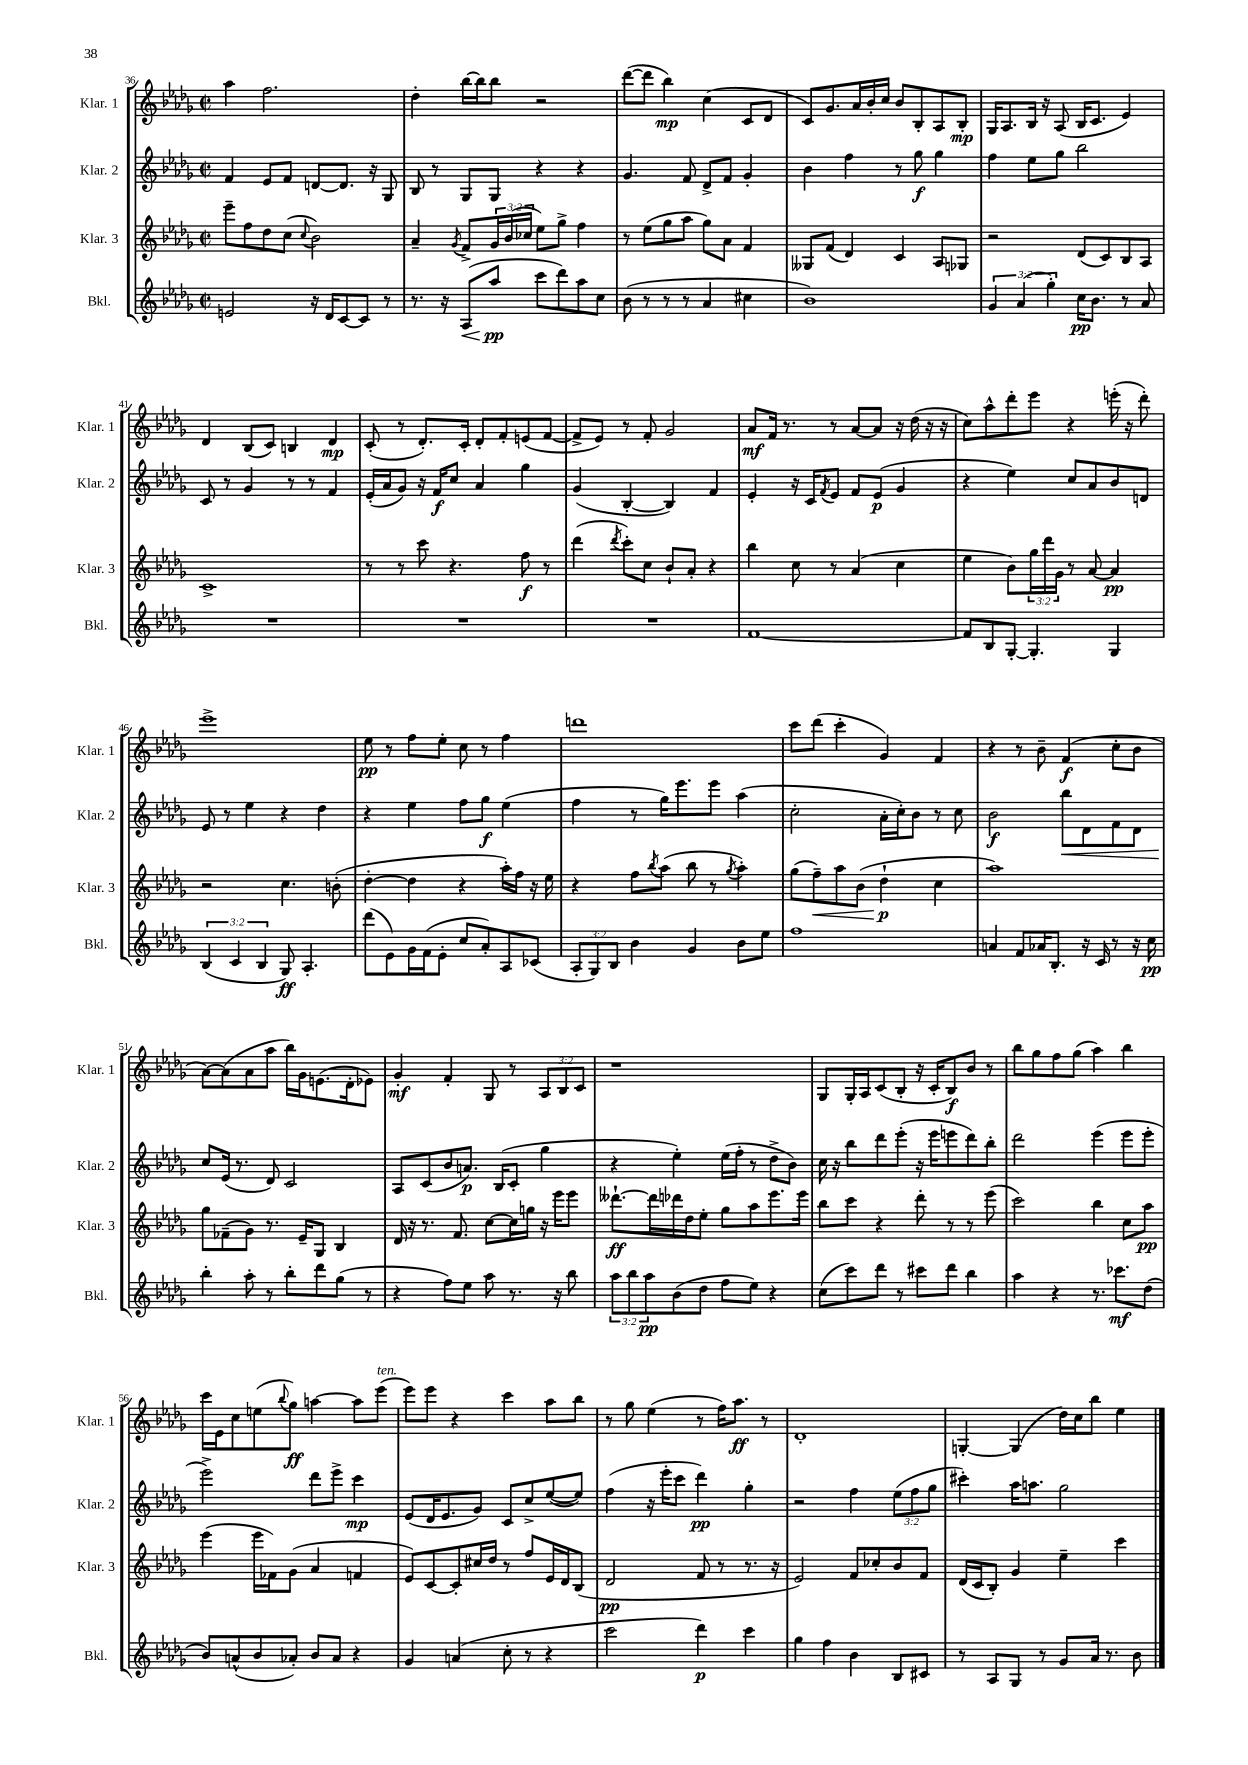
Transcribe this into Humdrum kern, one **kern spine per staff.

**kern	**kern	**kern	**kern
*staff4	*staff3	*staff2	*staff1
*clefG2	*clefG2	*clefG2	*clefG2
*k[b-e-a-d-g-]	*k[b-e-a-d-g-]	*k[b-e-a-d-g-]	*k[b-e-a-d-g-]
*M2/2	*M2/2	*M2/2	*M2/2
*met(c|)	*met(c|)	*met(c|)	*met(c|)
2e	8eee-~	4f	4aa-
.	8ff	.	.
.	8dd-	8e-	2.ff
.	(8cc	8f	.
.	8qqcc	.	.
16r	2b-)	[8d	.
16d-	.	.	.
[8c	.	8.d]	.
8c]	.	.	.
.	.	16r	.
8r	.	8G-	.
=	=	=	=
8.r	4a-~	8B-	4dd-'
.	.	8r	.
16r	.	.	.
.	8qg-	.	.
(8A-	8f^	8G-	[16bb-
.	.	.	16bb-]
8aa-	24g-	8G-	8bb-
.	(24b-	.	.
.	24cc-	.	.
8ccc	8ee-)	4r	2r
8ddd-)	8gg-^	.	.
8aa-	4ff	4r	.
8cc	.	.	.
=	=	=	=
(8b-	8r	4.g-	([8ddd-
8r	(8ee-	.	8ddd-]
8r	8gg-	.	4bb-)
8r	8aa-	8f	.
4a-	8gg-)	8d-^	(4cc
.	8a-	8f	.
4cc#	4f	4g-'	8c
.	.	.	8d-
=	=	=	=
1b-)	8G--	4b-	8c)
.	(8f	.	8.g-
.	4d-)	4ff	.
.	.	.	16a-
.	.	.	16b-'
.	.	.	16cc
.	4c	8r	8b-
.	.	8gg-	8B-'
.	8A-	4gg-	8A-
.	8G-	.	8B-'
=	=	=	=
6g-	2r	4ff	16G-
.	.	.	8.A-
(6a-	.	.	.
.	.	8ee-	16B-
.	.	.	16r
6gg-')	.	.	.
.	.	8gg-	(8A-
16cc	(8d-	2bb-	16B-
8.b-	.	.	8.c
.	8c)	.	.
8r	8B-	.	4e-)
8a-	8A-	.	.
=	=	=	=
1r	1c^	8c	4d-
.	.	8r	.
.	.	4g-	(8B-
.	.	.	8c)
.	.	8r	4B
.	.	8r	.
.	.	4f	4d-
=	=	=	=
1r	8r	(16e-'	(8c'
.	.	16a-	.
.	8r	8g-)	8r
.	8ccc	16r	8.d-')
.	.	16f	.
.	4.r	8cc	.
.	.	.	16c'
.	.	4a-	8d-'
.	.	.	8f'
.	8ff	4gg-	(8e
.	8r	.	[8f
=	=	=	=
1r	(4ddd-	(4g-	8f^]
.	.	.	8e-)
.	8qddd-	.	.
.	8ccc')	[4B-'	8r
.	8cc	.	8f'
.	8b-`	4B-])	2g-
.	8a-'	.	.
.	4r	4f	.
=	=	=	=
[1f	4bb-	4e-'	8a-
.	.	.	16f
.	.	.	8.r
.	8cc	16r	.
.	.	16c	.
.	.	8qf	.
.	8r	8e-	8r
.	(4a-	8f	[8a-
.	.	(8e-	8a-]
.	4cc	4g-	16r
.	.	.	(16dd-
.	.	.	16r
.	.	.	16r
=	=	=	=
8f]	4ee-	4r	8cc)
8B-	.	.	8aa-^^
[8G-'	8b-)	4ee-)	8ddd-'
4.G-']	24gg-	.	8eee-
.	24ddd-	.	.
.	24g-	.	.
.	8r	8cc	4r
.	[8a-	8a-	.
4G-	4a-]	8b-	(16eee'
.	.	.	16r
.	.	8d	8ddd-')
=	=	=	=
(6B-	2r	8e-	1eee-^
.	.	8r	.
6c	.	.	.
.	.	4ee-	.
6B-	.	.	.
8G-)	4.cc	4r	.
4.A-'	.	.	.
.	.	4dd-	.
.	(8b'	.	.
=	=	=	=
(8ddd-	[4dd-'	4r	8ee-
8e-)	.	.	8r
16g-	4dd-]	4ee-	8ff
(16f	.	.	.
8e-'	.	.	8ee-'
8cc	4r	8ff	8cc
8a-')	.	8gg-	8r
8A-	16aa-')	(4ee-	4ff
.	16ff	.	.
(8c-	16r	.	.
.	16ee-	.	.
=	=	=	=
12A-'	4r	4ff	1ddd
12G-)	.	.	.
12B-	.	.	.
4b-	8ff	8r	.
.	8qbb-	.	.
.	(8aa-	16gg-)	.
.	.	8.eee-	.
4g-	8bb-	.	.
.	8r	8eee-	.
.	8qgg-	.	.
8b-	4aa-')	(4aa-	.
8ee-	.	.	.
=	=	=	=
1ff	(8gg-	2cc'	8ccc
.	8ff~)	.	(8ddd-
.	8aa-	.	4ccc'
.	(8b-	.	.
.	4dd-`	16a-'	4g-)
.	.	16cc')	.
.	.	8b-	.
.	4cc	8r	4f
.	.	8cc	.
=	=	=	=
4a	1aa-)	2b-	4r
8f	.	.	8r
16a-	.	.	8b-~
8.B-'	.	.	.
.	.	8bb-	(4f
16r	.	8d-	.
16c	.	.	.
8r	.	8f	8cc'
16r	.	8d-	8b-
16cc	.	.	.
=	=	=	=
4bb-'	8gg-	8cc	[8a-)
.	(8f-~	(16e-	(8a-]
.	.	8.r	.
8aa-'	8g-)	.	8a-
8r	8.r	8d-)	8aa-
8bb-'	.	2c	16bb-)
.	16e-~	.	16g-
8ddd-	8G-	.	(8.e
(8gg-	4B-	.	.
.	.	.	16d-'
8r	.	.	8e-)
=	=	=	=
4r	16d-	8A-	4g-'
.	16r	.	.
.	8.r	(8c	.
8ff)	.	8b-	4f'
.	8.f	.	.
8ee-	.	8.a)	.
8aa-	[8cc	.	8G-
.	.	(16B-	.
8.r	16cc]	8c'	8r
.	16gg	.	.
.	16r	4gg-	12A-
16r	16eee-	.	.
.	.	.	12B-
8bb-	8eee-	.	.
.	.	.	12c
=	=	=	=
12aa-	[8.ddd--`	4r	1r
12bb-	.	.	.
12aa-	.	.	.
.	16ddd--]	.	.
(8b-	16ddd-	4ee-')	.
.	16dd-	.	.
8dd-	8ee-'	.	.
8ff	8gg-	(16ee-	.
.	.	16ff'	.
8ee-)	8aa-	8r	.
4r	8.eee-	8dd-^	.
.	.	8b-)	.
.	16eee-	.	.
=	=	=	=
(8cc	8bb-	16cc	8G-
.	.	16r	.
8ccc)	8ccc	8bb-	16G-'
.	.	.	16A-
8ddd-	4r	8ddd-	(8c
8r	.	(8eee-'	8B-'
8ccc#	8ddd-'	16r	16r
.	.	16eee-	16c'
8ddd-	8r	8eee	8B-)
4bb-	8r	8ddd-)	8b-
.	(8eee-	8bb-'	8r
=	=	=	=
4aa-	2ccc)	2ddd-	8bb-
.	.	.	8gg-
4r	.	.	8ff
.	.	.	(8gg-
8.r	4bb-	(4eee-	4aa-)
8.ccc-	.	.	.
.	8cc	8eee-	4bb-
(8dd-	8aa-	8eee-'	.
=	=	=	=
8b-)	(4eee-	2eee-^)	16ccc
.	.	.	16e-
(8a^^	.	.	8cc
8b-	16eee-	.	(8ee
.	16f-)	.	.
.	.	.	8qqbb-
8a-')	(8g-	.	8gg-)
8b-	4a-	8ddd-	[4aa
8a-	.	8eee-^	.
4r	4f	4ccc	8aa]
.	.	.	(8eee-
=	=	=	=
4g-	8e-)	(8e-	8eee-)
.	[8c	16d-	8eee-
.	.	8.e-	.
(4a	8c']	.	4r
.	16cc#	8g-)	.
.	16dd-	.	.
8cc'	8r	8c	4ccc
8r	8ff	8cc^	.
4r	16e-	([8ee-	8aa-
.	16d-	.	.
.	(8B-	8ee-])	8bb-
=	=	=	=
2ccc	2d-	(4ff	8r
.	.	.	8gg-
.	.	16r	(4ee-
.	.	16eee-'	.
.	.	8ccc	.
4ddd-)	8f	4ddd-)	8r
.	8r	.	16ff)
.	.	.	8.aa-
4ccc	8.r	4gg-'	.
.	.	.	8r
.	16r	.	.
=	=	=	=
4gg-	2e-)	2r	1d-'
4ff	.	.	.
4b-	8f	4ff	.
.	8cc-'	.	.
8B-	8b-	(12ee-	.
.	.	12ff	.
8c#	8f	.	.
.	.	12gg-	.
=	=	=	=
8r	(16d-	4ccc#')	[4G'
.	16c	.	.
8A-	8B-')	.	.
8G-	4g-	16aa-	(4G]
.	.	8.aa	.
8r	.	.	.
8g-	4ee-~	2gg-	16dd-)
.	.	.	16cc
16a-	.	.	8bb-
8.r	.	.	.
.	4ccc	.	4ee-
8b-	.	.	.
==	==	==	==
*-	*-	*-	*-
